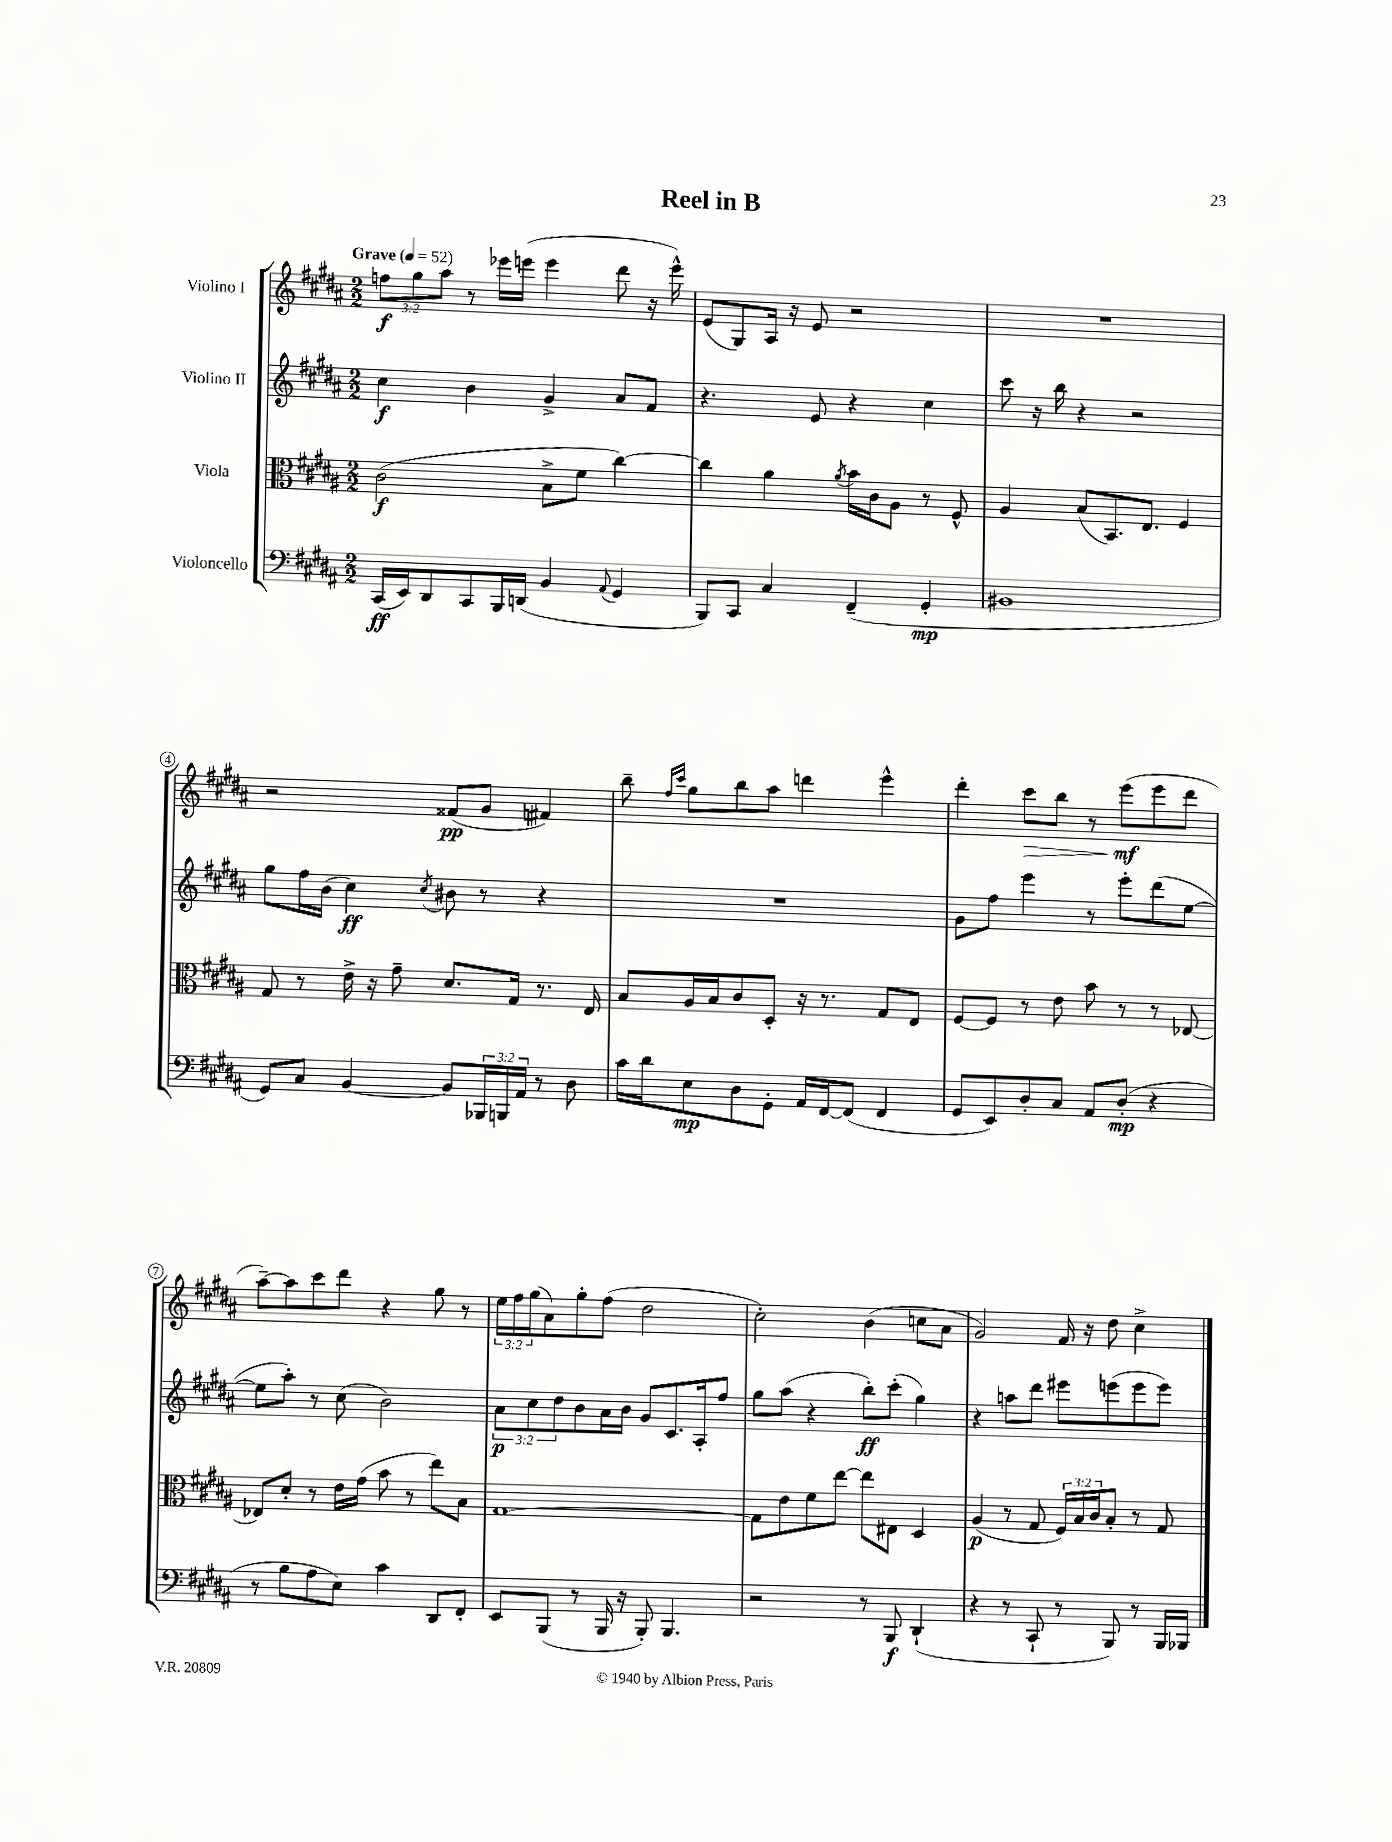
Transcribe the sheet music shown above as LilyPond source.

\header { title = "Reel in B" }
<<
\new StaffGroup <<
\new Staff = "s0" \with { instrumentName = "Violino I" } {
    \clef treble \key b \major \numericTimeSignature \time 2/2 \override Staff.TupletNumber.text = #tuplet-number::calc-fraction-text \tempo "Grave" 4 = 52
    \tuplet 3/2 { f''8\f gis''8 ais''8 } r8 ees'''16 e'''16( e'''4 dis'''8 r16 e'''16-^) |
    e'8( gis8) ais16 r16 e'8 r2 |
    R1 |
    r2 fisis'8\pp( gis'8 fis'4) |
    b''8-- \grace { fis''16 cis'''16 } gis''8 b''8 ais''8 d'''4 e'''4-^ |
    dis'''4-. cis'''8\> b''8 r8 e'''8\mf\!( e'''8 dis'''8 |
    ais''8~--) ais''8 cis'''8 dis'''8 r4 gis''8 r8 |
    \tuplet 3/2 { e''16 fis''16 gis''16( } ais'8) gis''8-. fis''8( dis''2 |
    cis''2-.) b'4( c''8 ais'8 |
    gis'2) fis'16 r16 dis''8 cis''4-> \bar "|." |
}
\new Staff = "s1" \with { instrumentName = "Violino II" } {
    \clef treble \key b \major \numericTimeSignature \time 2/2 \override Staff.TupletNumber.text = #tuplet-number::calc-fraction-text
    cis''4\f b'4 gis'4-> ais'8 fis'8 |
    r4. e'8 r4 cis''4 |
    cis'''8 r16 b''16 r4 r2 |
    gis''8 fis''16 b'16( cis''4\ff) \acciaccatura { cis''8 } bis'8 r8 r4 |
    R1 |
    gis'8 fis''8 e'''4 r8 e'''8-. dis'''8( e''8~ |
    e''8 ais''8-.) r8 cis''8( b'2) |
    \tuplet 3/2 { ais'8\p cis''8 dis''8 } b'8 ais'16 b'16 gis'8 cis'8. ais16-. fis''8 |
    gis''8 ais''8( r4 b''8-.\ff) cis'''8-.( gis''4) |
    r4 a''8 dis'''8 eis'''8 e'''8( e'''8 e'''8) \bar "|." |
}
\new Staff = "s2" \with { instrumentName = "Viola" } {
    \clef alto \key b \major \numericTimeSignature \time 2/2 \override Staff.TupletNumber.text = #tuplet-number::calc-fraction-text
    cis'2\f( b8-> fis'8 cis''4~) |
    cis''4 ais'4 \acciaccatura { ais'8 } b'16 cis'16 ais8 r8 fis8-^ |
    ais4 b8( b,8.) e8. fis4 |
    gis8 r8 e'16-> r16 gis'8-- dis'8. gis16 r8. e16 |
    b8 ais16 b16 cis'8 dis8-. r16 r8. gis8 e8 |
    fis8~ fis8 r8 e'8 b'8 r8 r8 ees8~ |
    ees8 dis'8-. r8 e'16 gis'16( b'8 r8 e''8) b8 |
    gis1~ |
    gis8 e'8 fis'8 e''8~ e''8 eis8 dis4 |
    ais4\p( r8 gis8 \tuplet 3/2 { fis16) b16 cis'16 } b8-. r8 gis8 \bar "|." |
}
\new Staff = "s3" \with { instrumentName = "Violoncello" } {
    \clef bass \key b \major \numericTimeSignature \time 2/2 \override Staff.TupletNumber.text = #tuplet-number::calc-fraction-text
    cis,16\ff( e,16) dis,8 cis,8 b,,16 d,16( b,4 \appoggiatura { ais,8 } gis,4 |
    b,,8) cis,8 cis4 fis,4--( gis,4-.\mp |
    bis,1 |
    gis,8) cis8 b,4~ b,8 \tuplet 3/2 { bes,,16 b,,16 ais,16 } r8 dis8 |
    cis'16 dis'16 e8\mp dis8 gis,8-. ais,16 fis,16~ fis,8( fis,4 |
    gis,8 e,8) dis8-. cis8 ais,8 dis8-.\mp( r4 |
    r8 b8 ais8 e8) cis'4 dis,8 fis,8-. |
    e,8 b,,8( r8 b,,16 r16 b,,8-.) b,,4. |
    r2 r8 b,,8\f dis,4-!( |
    r4 r8 cis,8-! r8 b,,8) r8 b,,16 bes,,16 \bar "|." |
}
>>
>>
\layout { \context { \Score \override BarNumber.stencil = #(make-stencil-circler 0.1 0.3 ly:text-interface::print) } }
